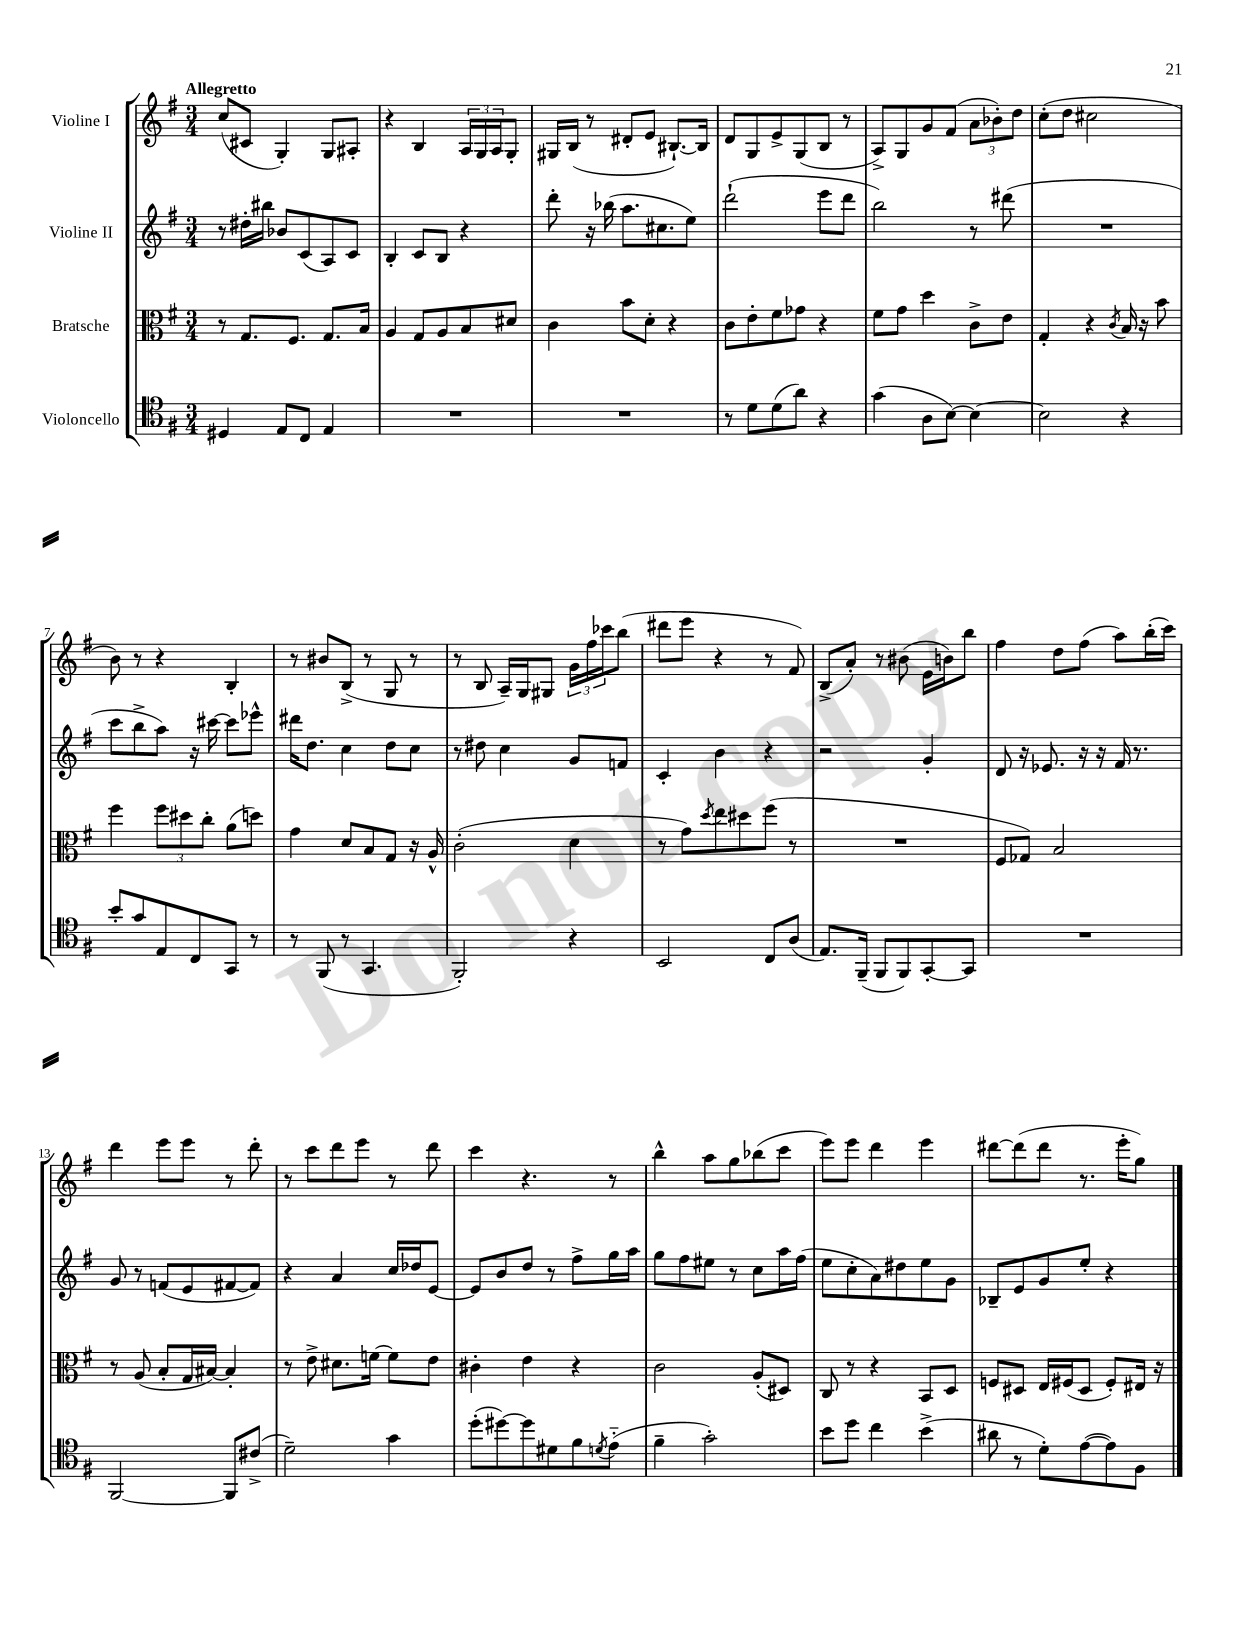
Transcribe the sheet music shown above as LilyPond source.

<<
\new StaffGroup <<
\new Staff = "s0" \with { instrumentName = "Violine I" } {
    \clef treble \key g \major \numericTimeSignature \time 3/4 \tempo "Allegretto"
    c''8( cis'8 g4-.) g8 ais8-. |
    r4 b4 \tuplet 3/2 { a16 g16 a16 } g8-. |
    gis16 b16( r8 dis'8-. e'8 bis8.~-!) bis16 |
    d'8 g8 e'8-> g8( b8 r8 |
    a8->) g8 g'8 fis'8( \tuplet 3/2 { a'8 bes'8-.) d''8 } |
    c''8-.( d''8 cis''2 |
    b'8) r8 r4 b4-. |
    r8 bis'8 b8->( r8 g8 r8 |
    r8 b8 a16--) g16 gis8 \tuplet 3/2 { g'16 fis''16 ces'''16 } b''8( |
    dis'''8 e'''8 r4 r8 fis'8) |
    b8->( a'8-.) r8 bis'8( e'16 b'16) b''8 |
    fis''4 d''8 fis''8( a''8) b''16-.( c'''16) |
    d'''4 e'''8 e'''8 r8 d'''8-. |
    r8 c'''8 d'''8 e'''8 r8 d'''8 |
    c'''4 r4. r8 |
    b''4-^ a''8 g''8 bes''8( c'''8 |
    e'''8) e'''8 d'''4 e'''4 |
    dis'''8~ dis'''8( dis'''8 r8. e'''16-. g''8) \bar "|." |
}
\new Staff = "s1" \with { instrumentName = "Violine II" } {
    \clef treble \key g \major \numericTimeSignature \time 3/4
    r8 dis''16-. bis''16 bes'8 c'8( a8) c'8 |
    b4-. c'8 b8 r4 |
    d'''8-. r16 bes''16( a''8. cis''8. e''8) |
    d'''2-!( e'''8 d'''8 |
    b''2) r8 dis'''8( |
    R2. |
    c'''8 b''8-> a''8) r16 cis'''16~ cis'''8 ees'''8-^ |
    dis'''16 d''8. c''4 d''8 c''8 |
    r8 dis''8 c''4 g'8 f'8 |
    c'4-. b'4 r4 |
    r2 g'4-. |
    d'8 r16 ees'8. r16 r16 fis'16 r8. |
    g'8 r8 f'8( e'8 fis'8~ fis'8) |
    r4 a'4 c''16 des''16 e'8~ |
    e'8 b'8 d''8 r8 fis''8-> g''16 a''16 |
    g''8 fis''8 eis''8 r8 c''8 a''16 fis''16( |
    e''8 c''8-. a'8) dis''8 e''8 g'8 |
    bes8-- e'8 g'8 e''8-. r4 \bar "|." |
}
\new Staff = "s2" \with { instrumentName = "Bratsche" } {
    \clef alto \key g \major \numericTimeSignature \time 3/4
    r8 g8. fis8. g8. b16 |
    a4 g8 a8 b8 dis'8 |
    c'4 b'8 d'8-. r4 |
    c'8 e'8-. fis'8 ges'8 r4 |
    fis'8 g'8 d''4 c'8-> e'8 |
    g4-. r4 \acciaccatura { c'8 } b16 r16 b'8 |
    fis''4 \tuplet 3/2 { fis''8 dis''8 c''8-. } a'8( d''8) |
    g'4 d'8 b8 g8 r16 a16-^ |
    c'2-.( d'4 |
    r8 g'8) \acciaccatura { d''8 } e''8 dis''8 fis''8( r8 |
    R2. |
    fis8 ges8) b2 |
    r8 a8( b8-. g16 bis16~) bis4-. |
    r8 e'8-> dis'8. f'16~ f'8 e'8 |
    cis'4-. e'4 r4 |
    c'2 a8-.( dis8) |
    c8 r8 r4 b,8 d8 |
    f8 dis8 e16 fis16( dis8 fis8-.) eis16 r16 \bar "|." |
}
\new Staff = "s3" \with { instrumentName = "Violoncello" } {
    \clef tenor \key g \major \numericTimeSignature \time 3/4
    dis4 e8 c8 e4 |
    R2. |
    R2. |
    r8 d'8 d'8( a'8) r4 |
    g'4( a8 b8~) b4~ |
    b2 r4 |
    b'8-. g'8 e8 c8 g,8 r8 |
    r8 fis,8( r8 g,4. |
    fis,2-.) r4 |
    b,2 c8 a8( |
    e8.) fis,16--( fis,8 fis,8) g,8~-. g,8 |
    R2. |
    fis,2~ fis,8 cis'8->( |
    d'2--) g'4 |
    d''8-.( dis''8~) dis''8 dis'8 fis'8 \acciaccatura { d'8 } e'8-_( |
    fis'4-- g'2-.) |
    b'8 d''8 c''4 b'4->( |
    ais'8 r8 d'8-.) e'8~( e'8) fis8 \bar "|." |
}
>>
>>
